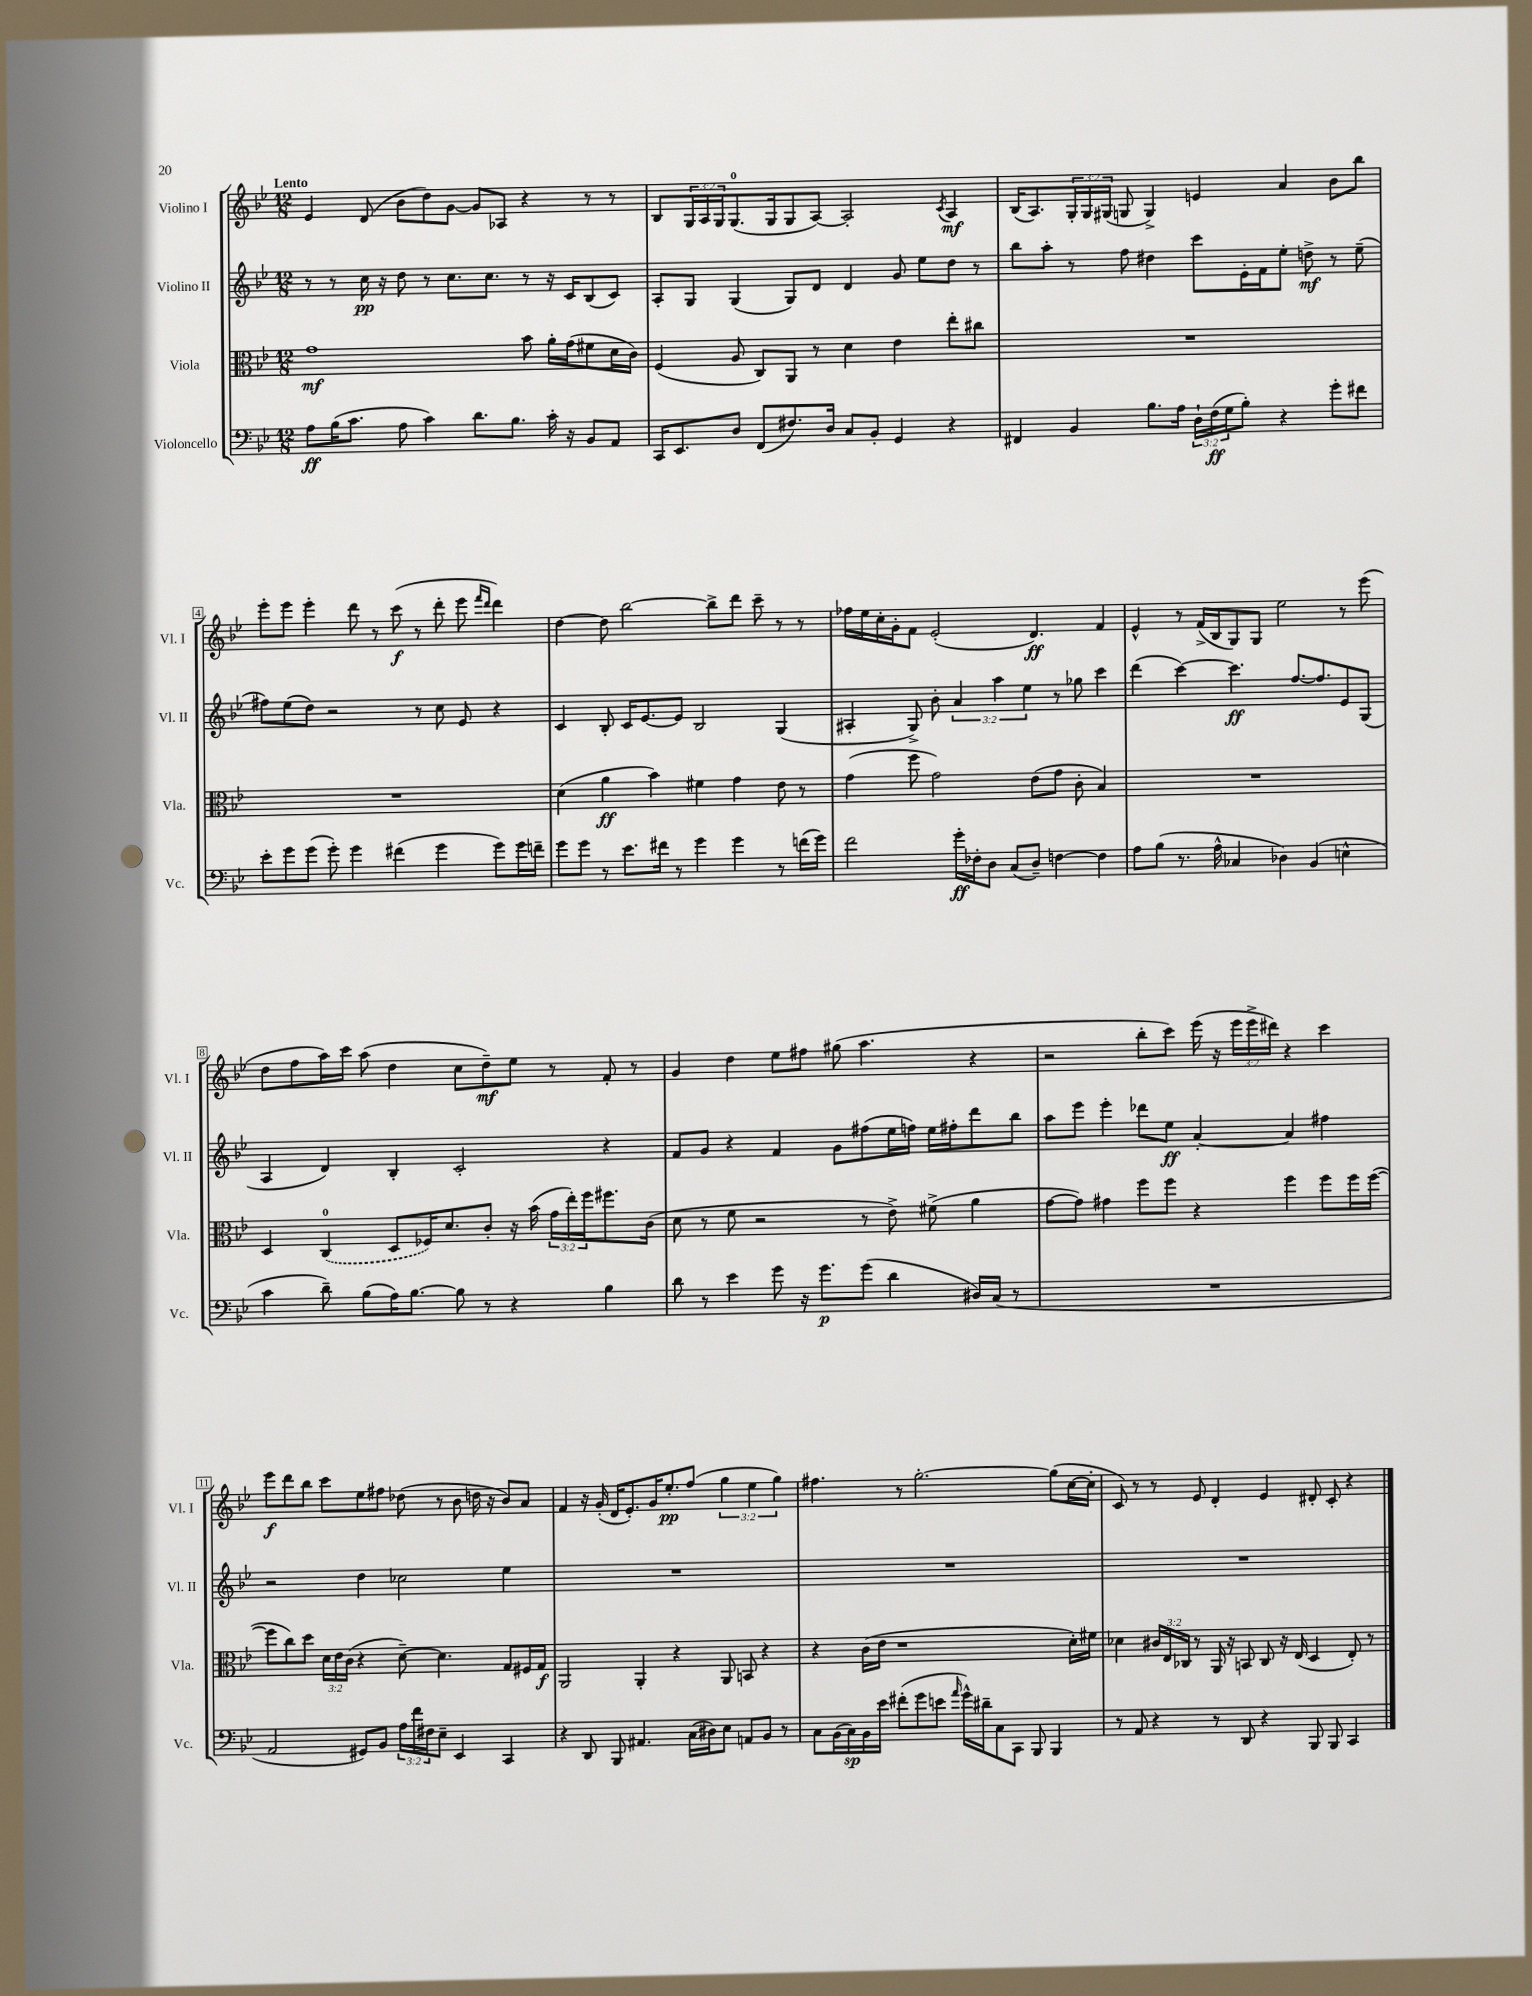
<<
\new StaffGroup <<
\new Staff = "s0" \with { instrumentName = "Violino I" shortInstrumentName = "Vl. I" } {
    \clef treble \key bes \major \numericTimeSignature \time 12/8 \override Staff.TupletNumber.text = #tuplet-number::calc-fraction-text \tempo "Lento"
    ees'4 d'8( bes'8 d''8) g'8~ g'8 aes8 r4 r8 r8 |
    bes8 \tuplet 3/2 { g16 a16 g16 } g8.-0( g16 g8 a8~) a2-. \acciaccatura { c'8 } a4\mf |
    bes16( a8.) \tuplet 3/2 { g16-. g16 gis16( } g8 g4->) e'4 a'4 bes'8 bes''8 |
    ees'''8-. ees'''8 ees'''4-. d'''8 r8 c'''8\f( r8 d'''8-. ees'''8 \grace { f'''16 d'''16 } d'''4) |
    d''4~ d''8 bes''2~ bes''8-> d'''8 c'''8-- r8 r8 |
    fes''16 ees''16 c''16-. g'16-. f'8 ees'2-.( d'4.\ff) f'4 |
    ees'4-^ r8 f'16->( bes16 g8) g8 ees''2 r8 ees'''8( |
    d''8 f''8 a''16) c'''16 a''8( d''4 c''8 d''8--\mf) ees''8 r8 f'8-. r8 |
    g'4 d''4 ees''8 fis''8 gis''8( a''4. r4 |
    r2 bes''8-. c'''8) ees'''16( r16 \tuplet 3/2 { ees'''16 ees'''16-> dis'''16) } r4 c'''4 |
    ees'''8\f d'''8 bes''8 c'''8 ees''8 fis''8 des''8( r8 bes'8 d''16 r16 bes'8) a'8 |
    f'4 r16 g'16-.( d'16 ees'8.-.) g'16 ees''8.-.\pp f''8( \tuplet 3/2 { g''4 ees''4 g''4) } |
    fis''4. r8 g''2.~-. g''8( c''16~ c''16-. |
    c'8) r8 r8 ees'8 d'4-. ees'4 dis'8-. c'8-. r4 \bar "|." |
}
\new Staff = "s1" \with { instrumentName = "Violino II" shortInstrumentName = "Vl. II" } {
    \clef treble \key bes \major \numericTimeSignature \time 12/8 \override Staff.TupletNumber.text = #tuplet-number::calc-fraction-text
    r8 r8 c''16\pp r16 d''8 r8 c''8. c''8. r8 r16 c'16 bes8( c'8) |
    a8-. g8 g4( g8) d'8 d'4 g'8 ees''8 d''8 r8 |
    bes''8 a''8-. r8 f''8 dis''4 c'''8 ees'16-. f'16 ees''8-. d''8->\mf r8 ees''8--( |
    fis''8) ees''8( d''8) r2 r8 c''8 ees'8 r4 |
    c'4 bes8-. c'16 ees'8.~ ees'8 bes2 g4( |
    ais4-. g8->) bes'8-. \tuplet 3/2 { a'4 a''4 ees''4 } r8 ges''8 c'''4 |
    d'''4( c'''4~) c'''4.\ff f''8.~ f''8. ees'8 g8( |
    a4 d'4) bes4-. c'2-. r4 |
    f'8 g'8 r4 f'4 g'8 fis''8( ees''16 f''16) ees''16 fis''16-. d'''8 bes''8 |
    a''8 ees'''8 ees'''4-. des'''8 ees''8\ff a'4~-. a'4 fis''4 |
    r2 d''4 ces''2 ees''4 |
    R1. |
    R1. |
    R1. \bar "|." |
}
\new Staff = "s2" \with { instrumentName = "Viola" shortInstrumentName = "Vla." } {
    \clef alto \key bes \major \numericTimeSignature \time 12/8 \override Staff.TupletNumber.text = #tuplet-number::calc-fraction-text
    g'1\mf bes'8 a'16-. g'16( fis'8 d'16 c'16) |
    f4( a8 c8) a,8 r8 d'4 ees'4 ees''8-. cis''8 |
    R1. |
    R1. |
    d'4( a'4\ff bes'4) fis'4 g'4 ees'8 r8 |
    g'4( f''8 g'2) ees'8( g'8 c'8-. bes4) |
    R1. |
    d4 \once \slurDashed c4-0( d8 fes16) d'8. c'8-. r16 bes'16( \tuplet 3/2 { g'16 ees''16-.) f''16 } fis''8. c'16( |
    d'8 r8 f'8 r2 r8 ees'8->) fis'8->( a'4 |
    g'8~ g'8) gis'4 f''8 f''8 r4 f''4 f''8 f''16 f''16~( |
    f''8 c''8) d''8 \tuplet 3/2 { d'16 ees'16 c'16( } r4 d'8~--) d'4. g8 fis16 g16\f |
    a,2 a,4-. r4 a,8 b,8 r4 |
    r4 c'16( ees'16 r1 d'16-.) fis'16 |
    des'4 \tuplet 3/2 { cis'16 ees16 ces16 } r8 a,16 r16 b,8 ces8 r16 ees16( d4 ees8-.) r8 \bar "|." |
}
\new Staff = "s3" \with { instrumentName = "Violoncello" shortInstrumentName = "Vc." } {
    \clef bass \key bes \major \numericTimeSignature \time 12/8 \override Staff.TupletNumber.text = #tuplet-number::calc-fraction-text
    a8\ff bes16( c'8. a8 c'4) d'8. bes8. c'16-. r16 bes,8 a,8 |
    c,16 ees,8. d8 f,8( fis8.) d16 c8 bes,8-. g,4 r4 |
    fis,4 bes,4 bes8. a16 \tuplet 3/2 { d16-! f16\ff( g16 } bes8-.) r4 g'8-. fis'8 |
    ees'8-. g'8 g'8( g'8-.) g'4 fis'4( g'4 g'8) g'16 f'16-- |
    g'8 g'8 r8 ees'8. fis'16 r8 g'4 g'4 r8 f'16( g'16) |
    f'2 g'16-.\ff fes16-. d8 c8( d8--) f4~ f4 |
    a8 bes8( r8. a16-^ ces4 des4) bes,4( e4-^ |
    c'4 d'8--) bes8( a16) bes8.~ bes8 r8 r4 bes4 |
    d'8 r8 ees'4 g'8 r16 g'8.\p g'8( d'4 dis16) c16( r8 |
    R1. |
    a,2 gis,8) bes,8 \tuplet 3/2 { a16 f'16 fis16 } ees8-- ees,4 c,4 |
    r4 d,8 bes,,8 ais,4. c16( dis16) ees8 a,8 bes,8 r8 |
    c8 bes,16( c16\sp) bes,16 ees'16 fis'8-.( g'8 e'8 \grace { a'16 } g'16-^) dis'16-- c8 c,8 bes,,8 bes,,4 |
    r8 a,8 r4 r8 d,8 r4 bes,,8 bes,,8 c,4 \bar "|." |
}
>>
>>
\layout { \context { \Score \override BarNumber.stencil = #(make-stencil-boxer 0.1 0.3 ly:text-interface::print) } }
